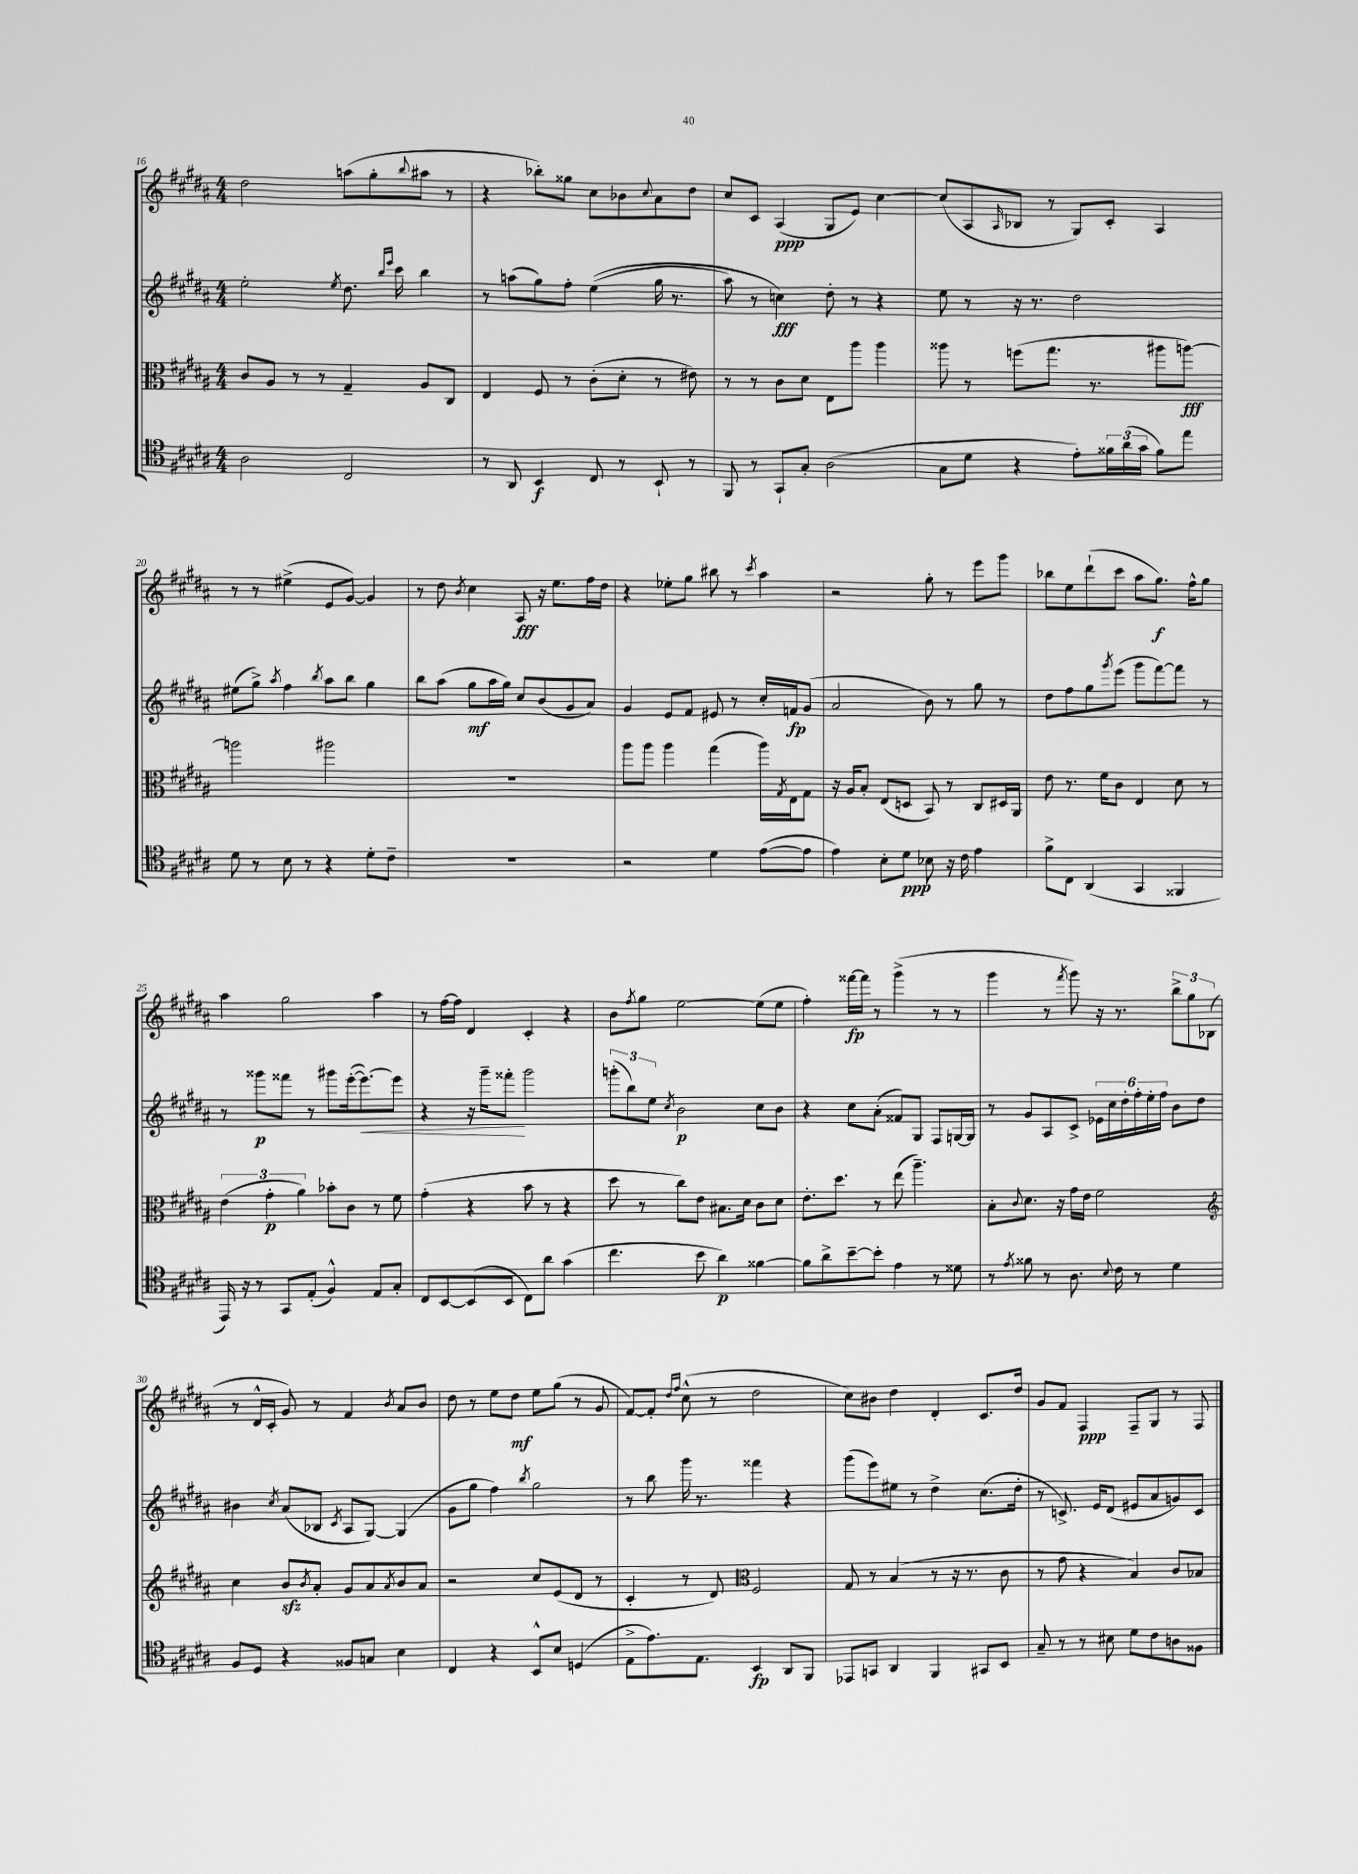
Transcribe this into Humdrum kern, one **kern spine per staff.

**kern	**kern	**kern	**kern
*staff4	*staff3	*staff2	*staff1
*clefC4	*clefC3	*clefG2	*clefG2
*k[f#c#g#d#a#]	*k[f#c#g#d#a#]	*k[f#c#g#d#a#]	*k[f#c#g#d#a#]
*M4/4	*M4/4	*M4/4	*M4/4
2A#	8c#	2ee'	2dd#
.	8A#	.	.
.	8r	.	.
.	8r	.	.
.	.	8qee	.
2C#	4G#~	8.dd#	(8aa
.	.	.	8gg#'
.	.	16qqbb	.
.	.	16qqeee	.
.	.	16ccc#	.
.	.	.	8qqbb
.	8A#	4bb	8aa#
.	8C#	.	8r
=	=	=	=
8r	4E	8r	4r
8AA#	.	(8aa	.
4BB	8F#	8gg#)	8bb-')
.	8r	8ff#'	8gg##
8C#	(8c#'	&((4ee	8cc#
8r	8d#'	.	8b-
.	.	.	8qqcc#
8BB`	8r	16gg#	8a#
.	.	8.r	.
8r	8e#)	.	8dd#
=	=	=	=
8FF#	8r	8aa#)	8cc#
8r	8r	8r	8c#
8GG#`	8c#	4cc&)	(4A#
8G#'	8d#	.	.
(2A#	8E	8dd#'	8G#
.	8aa#	8r	8e)
.	4aa#	4r	[4cc#
=	=	=	=
8G#	8aa##	8ee	(8cc#]
8d#	8r	8r	8A#
.	.	.	16qqA#
4r	(8ff	16r	8B-
.	.	8.r	.
.	8.gg#	.	8r
8e')	.	2dd#	8G#)
.	8.r	.	.
24f##	.	.	8c#'
(24a#	.	.	.
24g#	.	.	.
8f##)	8aa#	.	4A#
8ee	[8aa)	.	.
=	=	=	=
8d#	2aa]	(8ee#	8r
8r	.	8gg#^)	8r
.	.	8qaa#	.
8B	.	4ff#	(4ee#^
8r	.	.	.
.	.	8qbb	.
4r	2aa#	8aa#	8e
.	.	8bb	[8g#)
8d#'	.	4gg#	4g#]
8c#~	.	.	.
=	=	=	=
1r	1r	8bb	8r
.	.	(8aa#	8dd#
.	.	.	8qb
.	.	8gg#	4cc#
.	.	16aa#	.
.	.	16gg#)	.
.	.	8cc#	8A#
.	.	(8b	16r
.	.	.	8.ee
.	.	8g#	.
.	.	8a#)	16ff#
.	.	.	16dd#
=	=	=	=
2r	8aa#	4g#	4r
.	8aa#	.	.
.	4aa#	8e	8ee-'
.	.	8f#	8gg#
4d#	(4gg#	8e#	8bb#
.	.	8r	8r
.	.	.	8qccc#
([8e	16aa#)	16cc#'	4aa#
.	8qG#	.	.
.	16E	16f	.
8e]	8G#	(8g#	.
=	=	=	=
4e)	16r	2a#	2r
.	16A#	.	.
.	8B'	.	.
8B'	(8E	.	.
8d#	8D	.	.
8B-	8BB)	8b)	8gg#'
16r	8r	8r	8r
16c#	.	.	.
4e	8C#	8gg#	8eee
.	16D#	8r	8ggg#
.	16AA#	.	.
=	=	=	=
8f#^	8e	8dd#	8bb-
8C#	8.r	8ff#	8ee
(4AA#	.	8gg#	(8ddd#`
.	16f#	.	.
.	.	8qggg#	.
.	8c#	(8eee	8ccc#
4GG#	4E	8ggg#	8aa#
.	.	[8fff#)	8.gg#)
4FF##	8d#	8fff#]	.
.	.	.	16ff#^^
.	8r	8r	8gg#
=	=	=	=
16EE)	(6e	8r	4aa#
16r	.	.	.
8r	.	8ggg##	.
.	6g#'	.	.
8GG#	.	8fff##	2gg#
.	6a#)	.	.
(8E'	.	8r	.
4F#^^)	8b-'	8ggg#	.
.	8c#	([16eee'	.
.	.	8.eee_)	.
8E	8r	.	4aa#
8G#'	8f#	8eee]	.
=	=	=	=
8C#	(4g#'	4r	8r
[8BB	.	.	[16ff#
.	.	.	16ff#]
(8BB]	4r	16r	4d#
.	.	16ggg#~	.
8BB	.	8fff##'	.
8C#)	8b	2ggg#	4c#'
8a#	8r	.	.
(4g#	4r	.	4r
=	=	=	=
4.cc#	8dd#	(12ggg'	8b
.	.	12bb)	.
.	.	.	8qff#
.	8r	.	8gg#
.	.	12ee	.
.	.	8qcc#	.
.	8cc#)	2b	[2ee
8b	8e	.	.
4a#)	8.B#	.	.
.	16d#	.	.
[4f##	8c#	8cc#	(8ee]
.	8d#	8b	8ee
=	=	=	=
8f##]	8.e'	4r	4ff#')
8a#^	.	.	.
.	8.dd#	.	.
[8b~	.	8cc#	[16fff##
.	.	.	16fff##]
8b']	8r	(8a#'	8r
4e	(8ee	8f##)	(4ggg#^
.	4.aa#~)	8G#	.
8r	.	8F#	8r
8d##	.	[16G	8r
.	.	16G]	.
=	=	=	=
8r	8B'	8r	4ggg#
8qe	8qqc#	.	.
8f##	8.d#	8g#	.
8r	.	8A#	8r
.	16r	.	.
.	.	.	8qfff#
8.A#	16g#	8c#^	8ggg#)
.	16e	.	.
.	2f#	24e-	16r
.	.	24cc#	.
8qqB	.	.	.
16c#	.	.	8.r
.	.	24dd#'	.
8r	.	24ff#'	.
.	.	24ee'	.
.	.	24ff#	.
4d#	.	8b	12bb^
.	.	.	12gg#
.	.	8dd#	.
.	.	.	(12B-
=	=	=	=
*	*clefG2	*	*
8F#	4cc#	4b#	8r
8D#	.	.	16d#^^
.	.	.	16c#'
.	.	8qcc#	.
4r	8b	(8a#	8g#)
.	8qb	.	.
.	8a#'	8B-	8r
.	.	8qc#	.
8F##	8g#	8A#	4f#
8G	8a#	[8G#)	.
.	8qa#	.	8qb
4B	8b	(4G#]	8a#
.	8a#	.	8b
=	=	=	=
4C#	2r	8g#	8dd#
.	.	8gg#	8r
4r	.	4ff#)	8ee
.	.	.	8dd#
.	.	8qbb	.
8BB^^	8cc#	2gg#	8ee
8B	(8e	.	(8gg#
(4D	8d#	.	8r
.	8r	.	8g#
=	=	=	=
8E^	4c#'	8r	[8f#)
8.e)	.	8bb	8f#']
.	.	.	16qqdd#
.	.	.	16qqff#
.	8r	16ggg#	(8cc#^^
8.E	.	8.r	.
.	8d#)	.	8r
*	*clefC3	*	*
4BB	2F#	4fff##	2dd#
8AA#	.	4r	.
8FF#	.	.	.
=	=	=	=
8EE-	8G#	(8ggg#	8cc#)
8GG	8r	8eee)	8b#
4AA#	(4B	8ee#	4dd#
.	.	8r	.
4FF#	8r	4dd#^	4d#'
.	16r	.	.
.	8.r	.	.
8GG#	.	(8.cc#	8.c#
8BB	8c#	.	.
.	.	16dd#'	16dd#
=	=	=	=
8G#~	8r	8r	8g#
8r	8g#	8.c^)	8f#
8r	4r	.	4F#
.	.	16e	.
8B#	.	(8d#	.
8d#	4B)	8e#	8F#~
8c#	.	8a#	8G#
8A	8c#	8g)	8r
8F##	8B-	8c	8F#
==	==	==	==
*-	*-	*-	*-
